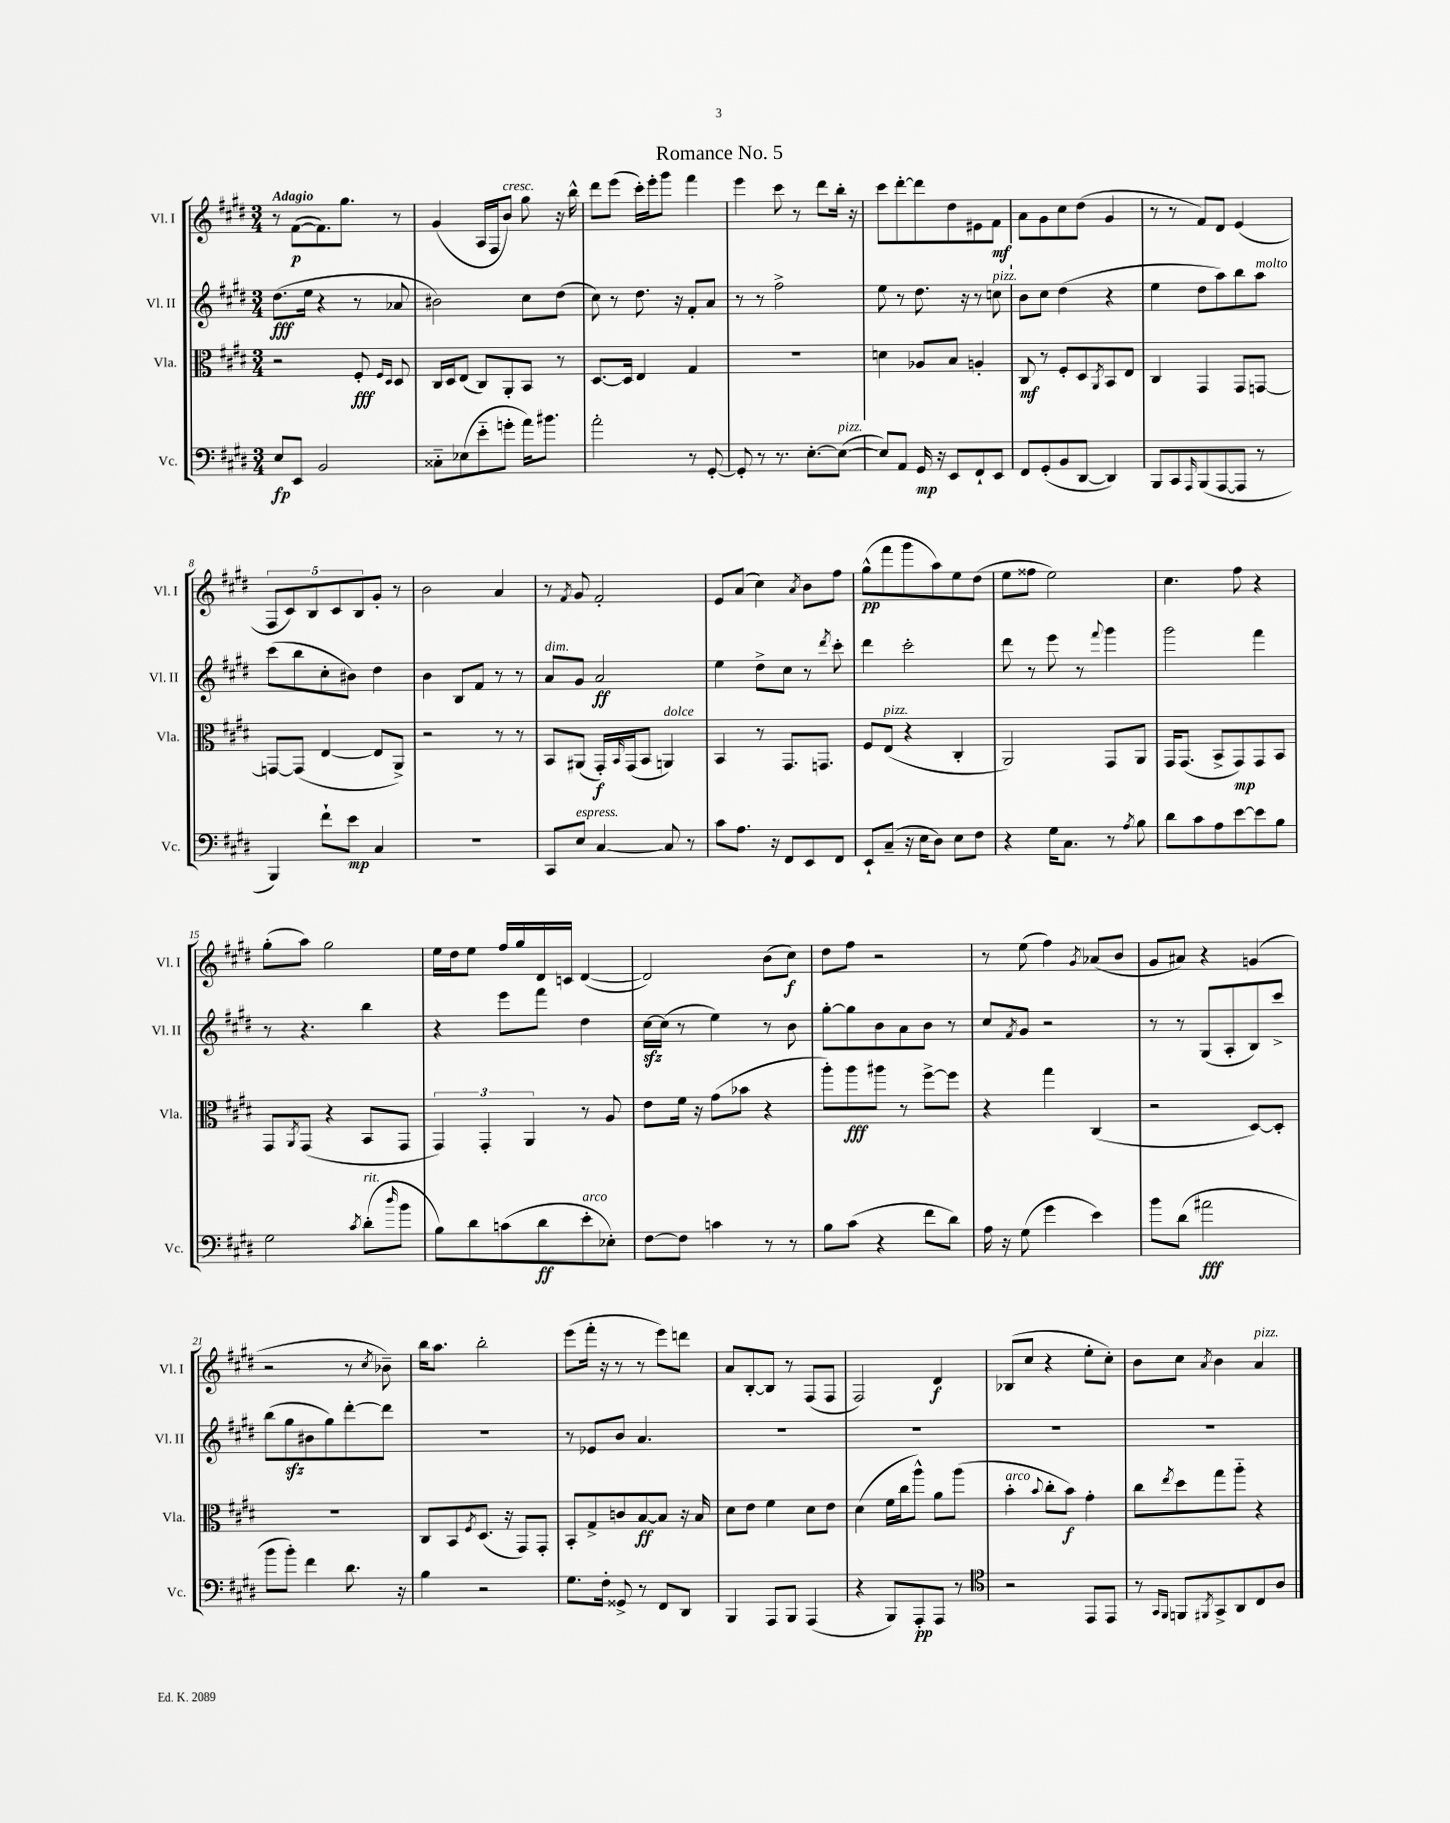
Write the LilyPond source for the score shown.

\header { title = "Romance No. 5" }
<<
\new StaffGroup <<
\new Staff = "s0" \with { instrumentName = "Vl. I" shortInstrumentName = "Vl. I" } {
    \clef treble \key e \major \numericTimeSignature \time 3/4 \tempo "Adagio"
    r8 fis'8~\p( fis'8.) gis''8. r8 |
    gis'4( a16 fis16 b'8^\markup { \italic "cresc." }) gis''8 r16 b''16-^ |
    dis'''8 e'''8( cis'''16-.) e'''16-. gis'''8 fis'''4 |
    e'''4 cis'''8 r8 dis'''8 b''16-. r16 |
    cis'''8 dis'''8~-. dis'''8 dis''8 eis'8 fis'8\mf |
    a'8 gis'8 cis''8 dis''8( gis'4 |
    r8 r8 fis'8) dis'8 e'4( |
    \tuplet 5/4 { fis8 cis'8) b8 cis'8 b8 } gis'8-. r8 |
    b'2 a'4 |
    r8 \acciaccatura { fis'8 } gis'8 fis'2-. |
    e'8 a'8( cis''4) \acciaccatura { a'8 } b'8 fis''8 |
    gis''8-^\pp( fis'''8 gis'''8 a''8) e''8 dis''8( |
    e''8 fisis''8 e''2) |
    cis''4. fis''8 r4 |
    gis''8-.( a''8) gis''2 |
    e''16 dis''16 e''8 fis''16 gis''16 dis'16 c'16 dis'4~( |
    dis'2) b'8( cis''8\f) |
    dis''8 fis''8 r2 |
    r8 e''8( fis''4) \acciaccatura { gis'8 } aes'8( b'8 |
    gis'8 ais'8) r4 g'4( |
    r2 r8 \acciaccatura { cis''8 } bes'8--) |
    b''16 a''8. b''2-. |
    e'''8( fis'''16-. r16 r8 r8 e'''8) d'''8 |
    a'8 b8~-. b8 r8 fis8( fis8 |
    fis2) dis'4\f |
    bes8( cis''8 r4 e''8-. cis''8-.) |
    b'8 cis''8 \acciaccatura { a'8 } b'4 a'4^\markup { \italic "pizz." } \bar "|." |
}
\new Staff = "s1" \with { instrumentName = "Vl. II" shortInstrumentName = "Vl. II" } {
    \clef treble \key e \major \numericTimeSignature \time 3/4
    dis''8.\fff( e''16 r4 r8 aes'8 |
    bis'2) cis''8 dis''8( |
    cis''8) r8 dis''8. r16 fis'8-. a'8 |
    r8 r8 fis''2-> |
    e''8 r8 dis''8. r16 r8 c''8^\markup { \italic "pizz." } |
    b'8 cis''8 dis''4( r4 |
    e''4 dis''8 a''8) b''8 a''8^\markup { \italic "molto" } |
    cis'''8( b''8 cis''8-. bis'8) dis''4 |
    b'4 b8 fis'8 r8 r8 |
    a'8^\markup { \italic "dim." } gis'8 a'2\ff |
    e''4 dis''8-> cis''8 r8 \acciaccatura { dis'''8 } cis'''8-. |
    dis'''4 cis'''2-. |
    dis'''8 r8 e'''8 r8 \appoggiatura { fis'''8 } gis'''4 |
    gis'''2 fis'''4 |
    r8 r4. b''4 |
    r4 e'''8 fis'''8 dis''4 |
    cis''16~\sfz cis''16( r8 e''4) r8 b'8 |
    gis''8~-. gis''8 b'8 a'8 b'8 r8 |
    cis''8 \acciaccatura { fis'8 } gis'8 r2 |
    r8 r8 gis8( a8-. b8) cis'''8-> |
    b''8( gis''8\sfz bis'8 gis''8) dis'''8~-. dis'''8 |
    R2. |
    r8 ees'8 b'8 a'4. |
    R2. |
    R2. |
    R2. |
    R2. \bar "|." |
}
\new Staff = "s2" \with { instrumentName = "Vla." shortInstrumentName = "Vla." } {
    \clef alto \key e \major \numericTimeSignature \time 3/4
    r2 fis8-.\fff \grace { fis16 dis16 } dis8 |
    cis16 dis16 e8( cis8) a,8-. b,8 r8 |
    dis8.~ dis16 e4 gis4 |
    R2. |
    d'4 aes8 b8 a4-. |
    cis8\mf r8 fis8-. dis8 \acciaccatura { a,8 } b,8 e8 |
    cis4 gis,4 gis,8 g,8~ |
    g,8~ g,8( e4~ e8 a,8->) |
    r2 r8 r8 |
    b,8 ais,8( gis,16-.\f) \grace { b,16 } gis,16( b,8 a,4^\markup { \italic "dolce" }) |
    b,4 r8 gis,8. g,8. |
    fis8 e8^\markup { \italic "pizz." }( r4 cis4-. |
    a,2) gis,8 a,8 |
    gis,16 gis,8.( b,8-> gis,8\mp) gis,8 b,8 |
    gis,8 \acciaccatura { a,8 } gis,8( r4 b,8 gis,8 |
    \tuplet 3/2 { gis,4) gis,4-. a,4 } r8 a8 |
    e'8 fis'16 r16 gis'8( bes'8 r4 |
    a''8-.) a''8\fff ais''8 r8 fis''8~-> fis''8 |
    r4 gis''4 cis4( |
    r2 dis8~) dis8-. |
    R2. |
    cis8 b,8 \acciaccatura { fis8 } dis8.( r16 gis,8) gis,8-. |
    b,8-. gis8-> c'8 b8~\ff b8 r16 b16 |
    dis'8 e'8 fis'4 dis'8 e'8 |
    dis'4( fis'16 cis''16 a''8-^) a'8 a''8( |
    b'4-.^\markup { \italic "arco" } \appoggiatura { b'8 } cis''8-. b'8\f) gis'4-. |
    cis''8 \acciaccatura { e''8 } dis''8 gis''8 a''8-_ r4 \bar "|." |
}
\new Staff = "s3" \with { instrumentName = "Vc." shortInstrumentName = "Vc." } {
    \clef bass \key e \major \numericTimeSignature \time 3/4
    e8\fp e,8 b,2 |
    cisis8-_ ees8( e'8-_ g'8-. a'16) bis'8. |
    a'2-. r8 gis,8~-. |
    gis,8-. r8 r8. e8.~-. e8~^\markup { \italic "pizz." }( |
    e8) a,8 gis,16\mp r16 e,8 fis,8-! e,8 |
    fis,8 gis,8-.( b,8 dis,8~ dis,4) |
    b,,8 cis,8 \grace { a,,16 } b,,8( a,,8~ a,,8 r8 |
    b,,4) fis'8-! e'8\mp cis4 |
    R2. |
    cis,8 e8^\markup { \italic "espress." } cis4~ cis8 r8 |
    cis'8 a8. r16 fis,8 e,8 fis,8 |
    e,8-! cis8--( r16 e16 dis8) e8 fis8 |
    r4 gis16 cis8. r8 \acciaccatura { a8 } b8 |
    dis'8 cis'8 a8 e'8~ e'8 b8 |
    gis2 \acciaccatura { cis'8 } dis'8-.^\markup { \italic "rit." }( \grace { dis''16 } b'8 |
    b8) dis'8 c'8( dis'8\ff e'8-.^\markup { \italic "arco" } ees8-.) |
    fis8~ fis8 c'4 r8 r8 |
    b8 cis'8( r4 fis'8 dis'8) |
    a16 r16 gis8( gis'4 e'4) |
    b'8 dis'8( ais'2\fff |
    b'8 b'8-.) fis'4 dis'8. r16 |
    b4 r2 |
    gis8. fis16-. gisis,8-> r8 fis,8 dis,8 |
    b,,4 a,,8 b,,8 a,,4( |
    r4 b,,8) a,,8-.\pp a,,8 r8 |
    \clef tenor r2 e,8 e,8 |
    r8 \grace { gis,16 fis,16 } f,8 \acciaccatura { fis,8 } gis,8-> a,8 cis8 a8 \bar "|." |
}
>>
>>
